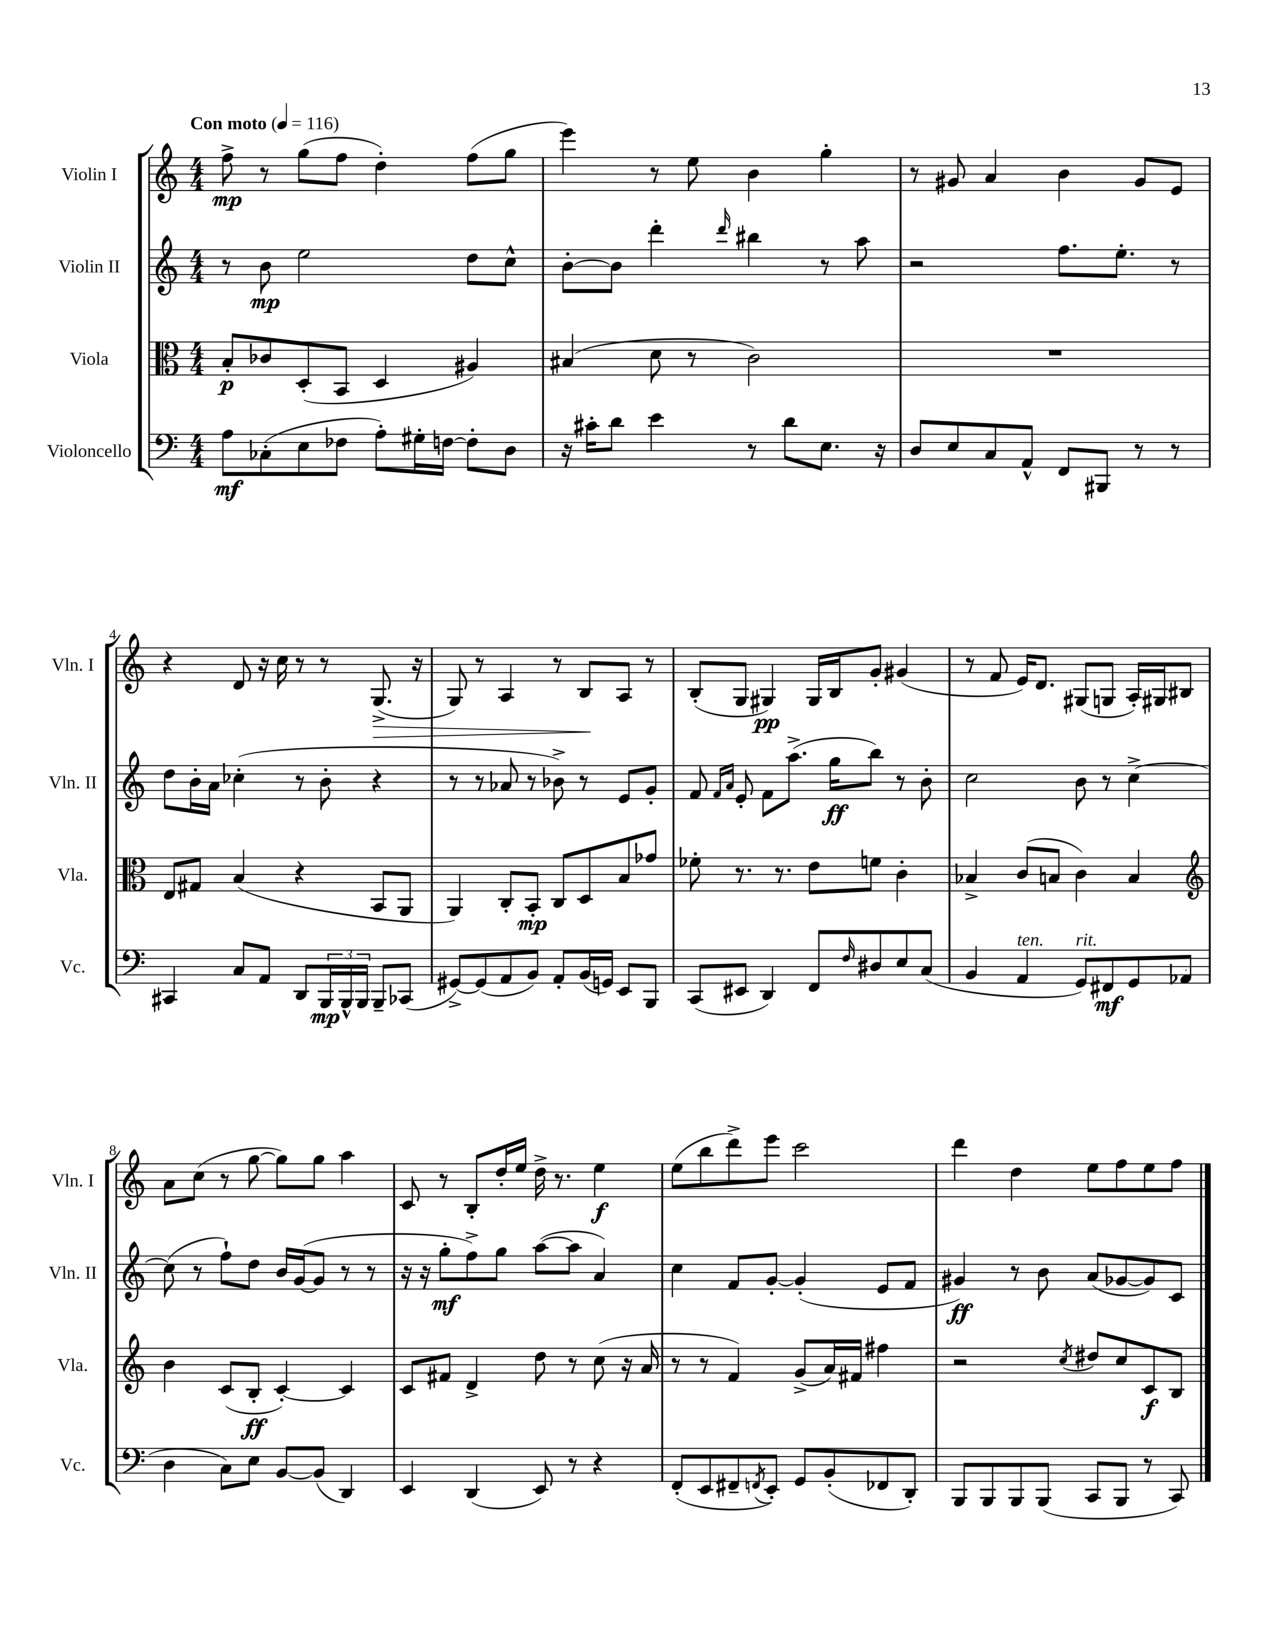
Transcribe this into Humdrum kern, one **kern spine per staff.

**kern	**kern	**kern	**kern
*staff4	*staff3	*staff2	*staff1
*clefF4	*clefC3	*clefG2	*clefG2
*k[]	*k[]	*k[]	*k[]
*M4/4	*M4/4	*M4/4	*M4/4
*MM116	*MM116	*MM116	*MM116
8A	8B'	8r	8ff^
(8C-'	8c-	8b	8r
8E	(8D'	2ee	(8gg
8F-	8BB	.	8ff
8A')	4D	.	4dd')
16G#'	.	.	.
[16F	.	.	.
8F']	4A#)	8dd	(8ff
8D	.	8cc^^	8gg
=	=	=	=
16r	(4B#	[8b'	4eee)
16c#'	.	.	.
8d	.	8b]	.
4e	8d	4ddd'	8r
.	8r	.	8ee
.	.	16qqddd	.
8r	2c)	4bb#	4b
8d	.	.	.
8.E	.	8r	4gg'
.	.	8aa	.
16r	.	.	.
=	=	=	=
8D	1r	2r	8r
8E	.	.	8g#
8C	.	.	4a
8AA^^	.	.	.
8FF	.	8.ff	4b
8BBB#	.	.	.
.	.	8.ee'	.
8r	.	.	8g#
8r	.	8r	8e
=	=	=	=
4CC#	8E	8dd	4r
.	8G#	16b'	.
.	.	16a	.
8C	(4B	(4cc-'	8d
8AA	.	.	16r
.	.	.	16cc
8DD	4r	8r	8r
24BBB	.	8b'	8r
24BBB^^	.	.	.
24BBB	.	.	.
8BBB~	8BB	4r	(8.G^
(8CC-	8AA	.	.
.	.	.	16r
=	=	=	=
[8GG#^)	4AA)	8r	8G)
(8GG#]	.	8r	8r
8AA	8C'	8a-	4A
8BB)	8BB'	8r	.
8AA'	8C	8b-^)	8r
(16BB	8D	8r	8B
16GG)	.	.	.
8EE	8B	8e	8A
8BBB	8g-	8g'	8r
=	=	=	=
(8CC	8f-'	8f	(8B'
.	.	16qqf	.
.	.	16qqa	.
8EE#	8.r	8e'	8G
4DD)	.	8f	4G#)
.	8.r	.	.
.	.	(8.aa^	.
8FF	8e	.	16G#
.	.	16gg	16B
16qqF	.	.	.
8D#	8f	8bb)	8g'
8E	4c'	8r	(4g#
(8C	.	8b'	.
=	=	=	=
4BB	4B-^	2cc	8r
.	.	.	8f
4AA	(8c	.	16e)
.	.	.	8.d
.	8B	.	.
8GG)	4c)	8b	(8G#
8FF#	.	8r	8G
8GG	4B	[4cc^	16A')
.	.	.	16G#
(8AA-	.	.	8B#
=	=	=	=
*	*clefG2	*	*
4D	4b	(8cc]	8a
.	.	8r	(8cc
8C)	(8c	8ff`)	8r
8E	8B'	8dd	[8gg
[8BB	[4c')	16b	8gg])
.	.	([16g	.
(8BB]	.	8g]	8gg
4DD)	4c]	8r	4aa
.	.	8r	.
=	=	=	=
4EE	8c	16r	8c
.	.	16r	.
.	8f#	8gg'	8r
(4DD	4d^	8ff^)	8B'
.	.	8gg	16dd'
.	.	.	16ee
8EE)	8dd	([8aa	16dd^
.	.	.	8.r
8r	8r	8aa]	.
4r	(8cc	4a)	4ee
.	16r	.	.
.	16a	.	.
=	=	=	=
(8FF'	8r	4cc	(8ee
8EE	8r	.	8bb
8FF#~	4f)	8f	8ddd^)
8qFF	.	.	.
8EE')	.	[8g'	8eee
8GG	(8g^	(4g']	2ccc
(8BB'	16a)	.	.
.	16f#	.	.
8FF-	4ff#	8e	.
8DD')	.	8f	.
=	=	=	=
8BBB	2r	4g#)	4ddd
8BBB	.	.	.
8BBB	.	8r	4dd
(8BBB	.	8b	.
.	8qcc	.	.
8CC	8dd#	(8a	8ee
8BBB	8cc	[8g-	8ff
8r	8c	8g-])	8ee
8CC)	8B	8c	8ff
==	==	==	==
*-	*-	*-	*-
